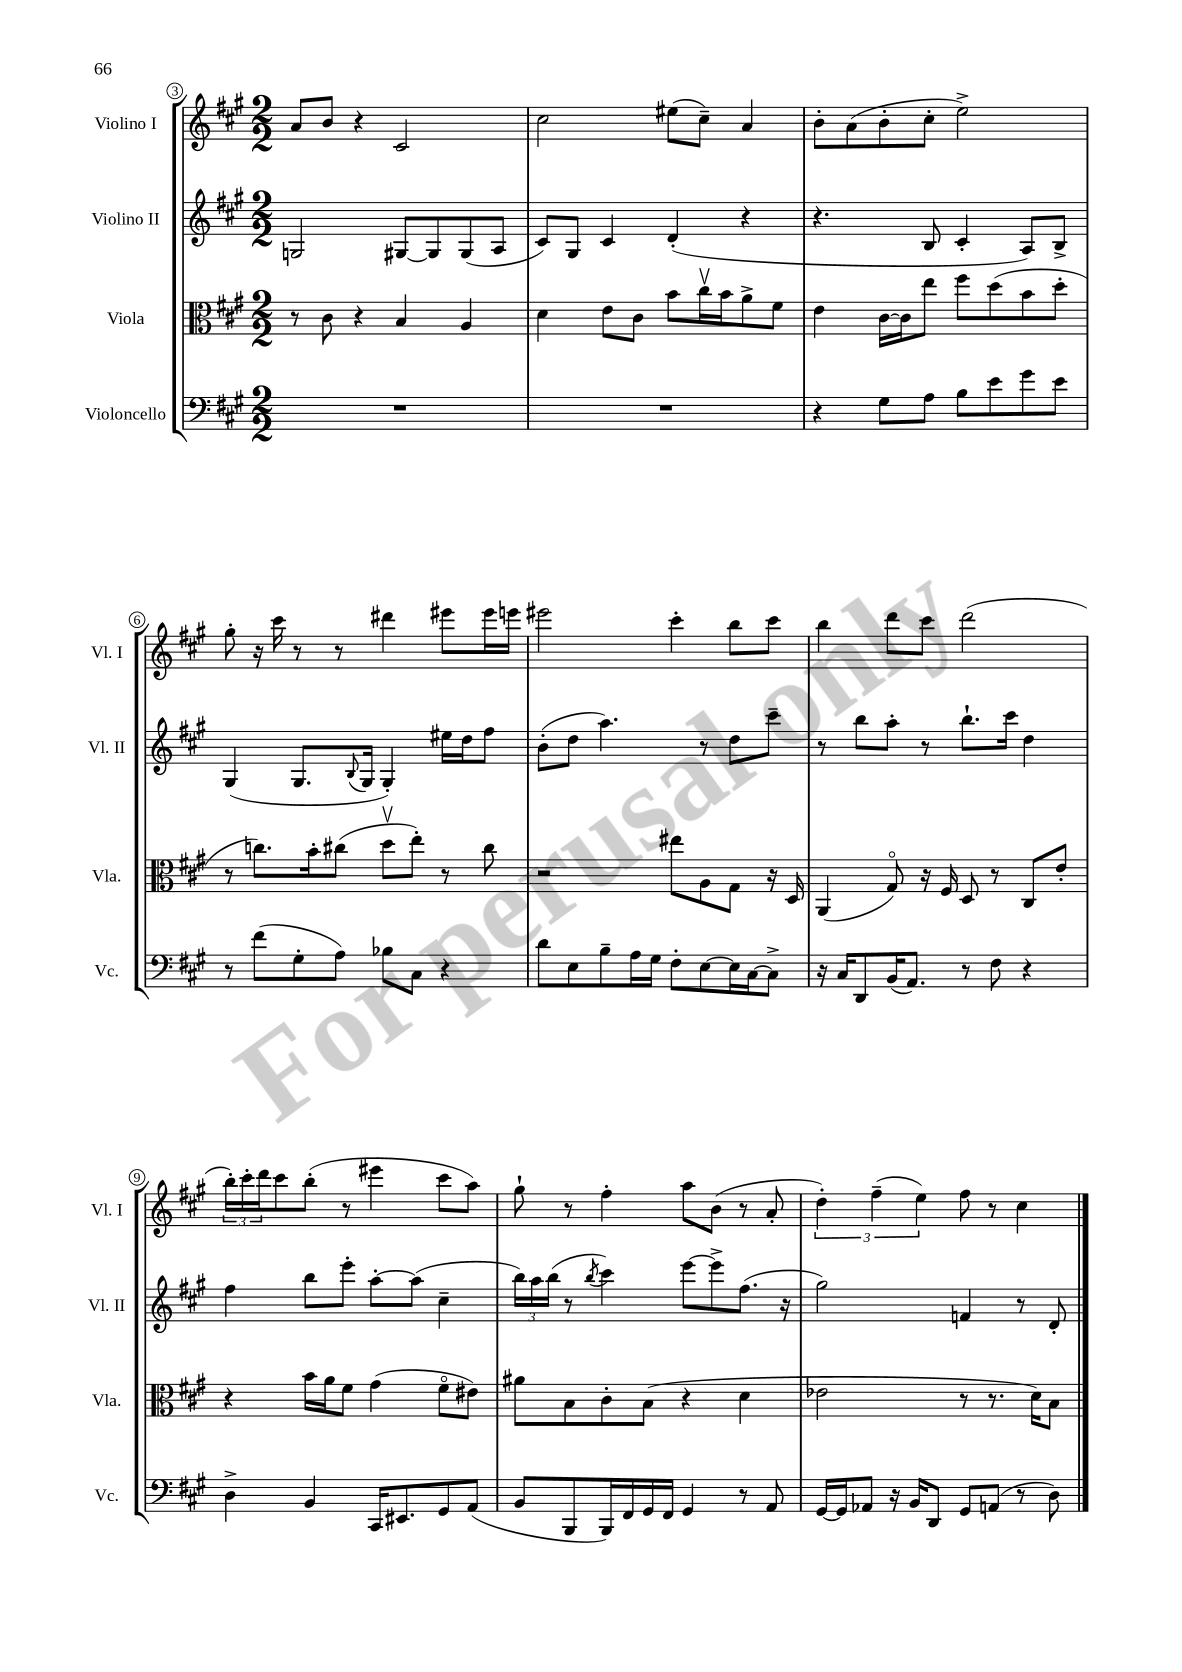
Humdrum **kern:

**kern	**kern	**kern	**kern
*part4	*part3	*part2	*part1
*staff4	*staff3	*staff2	*staff1
*I"Violoncello	*I"Viola	*I"Violino II	*I"Violino I
*I'Vc.	*I'Vla.	*I'Vl. II	*I'Vl. I
*clefF4	*clefC3	*clefG2	*clefG2
*k[f#c#g#]	*k[f#c#g#]	*k[f#c#g#]	*k[f#c#g#]
*M2/2	*M2/2	*M2/2	*M2/2
=3	=3	=3	=3
1r	8r	2Gn/	8a/L
.	8c#\	.	8b/J
.	4r	.	4r
.	4B/	[8G#X/L	2c#/
.	.	8G#/]	.
.	4A/	(8G#/	.
.	.	8A/J	.
=4	=4	=4	=4
1r	4d\	8c#/L)	2cc#\
.	.	8G#/J	.
.	8e\L	4c#/	.
.	8c#\J	.	.
.	8b\L	(4d'/	(8ee#X\L
.	16cc#v\L	.	8cc#~\J)
.	16b\J	.	.
.	8a^\	4r	4a/
.	8f#\J	.	.
=5	=5	=5	=5
4r	4e\	4.r	8b'\L
.	.	.	(8a\
8G#\L	[16c#\LL	.	8b'\
.	16c#\J]	.	.
8A\J	8ee\J	8B/	8cc#'\J
8B\L	8ff#\L	4c#'/	2ee^\)
8e\	(8dd\	.	.
8g#\	8b\	8A/L)	.
8e\J	8dd'\J	8B^/J	.
!!LO:LB:g=z
=6	=6	=6	=6
8r	8r	(4G#/	8gg#'\
(8f#\L	8.ccn\L)	.	16r
.	.	.	16ccc#\
8G#'\	.	8.G#/L	8r
.	16b'\k	.	.
8A\J)	(8cc#X\J	.	8r
.	.	8qqB/	.
.	.	16G#/Jk	.
8B-X\L	8ddv\L	4G#'/)	4ddd#X\
8C#\J	8ee'\J)	.	.
4r	8r	16ee#X\LL	8eee#X\L
.	.	16dd\J	.
.	8cc#\	8ff#\J	16eee#\L
.	.	.	16eeen\JJ
=7	=7	=7	=7
8d\L	2r	(8b'\L	2eee#X\
8E\	.	8dd\J	.
8B~\	.	4.aa\)	.
16A\L	.	.	.
16G#\JJ	.	.	.
8F#'\L	8ee#X\L	.	4ccc#'\
[8E\	8A\	8r	.
16E\L]	8G#\J	8dd\L	8bb\L
[16C#\J	.	.	.
8C#^\J]	16r	8ccc#~\J	8ccc#\J
.	16D/	.	.
=8	=8	=8	=8
16r	(4AA/	8r	4bb\
16C#/KL	.	.	.
8DD/	.	8bb\L	.
(16BB/K	8G#/)	8aa'\J	8ddd\L
8.AA/J)	.	.	.
.	16r	8r	8ccc#\J
.	16F#/	.	.
8r	8D/	8.bb`\L	(2ddd\
8F#\	8r	.	.
.	.	16ccc#\Jk	.
4r	8C#/L	4dd\	.
.	8e'/J	.	.
!!LO:LB:g=z
=9	=9	=9	=9
4D^\	4r	4ff#\	24bb'\LL)
.	.	.	24ccc#'\
.	.	.	24ddd\J
.	.	.	8ccc#\
4BB/	16b\LL	8bb\L	(8bb'\J
.	16a\J	.	.
.	8f#\J	8eee'\J	8r
16CC#/KL	(4g#\	[8aa'\L	4eee#X\
8.EE#X/	.	.	.
.	.	(8aa\J]	.
8GG#/	8f#\L	4cc#~\	8ccc#\L
(8AA/J	8e#X\J)	.	8aa\J)
=10	=10	=10	=10
8BB/L	8a#X\L	24bb\LL)	8gg#`\
.	.	24aa\	.
.	.	(24bb\JJ	.
8BBB/	8B\	8r	8r
.	.	8qbb/	.
16BBB/L)	8c#'\	4ccc#\)	4ff#'\
16FF#/	.	.	.
16GG#/	(8B\J	.	.
16FF#/JJ	.	.	.
4GG#/	4r	[8eee\L	8aa\L
.	.	8eee^\]	(8b\J
8r	4d\	(8.ff#\J	8r
8AA/	.	.	8a'/
.	.	16r	.
=11	=11	=11	=11
[16GG#/LL	2e-X\	2gg#\)	6dd'\)
16GG#/J]	.	.	.
8AA-X/J	.	.	.
.	.	.	(6ff#~\
16r	.	.	.
16BB/KL	.	.	.
.	.	.	6ee\)
8DD/J	.	.	.
8GG#/L	8r	4fn/	8ff#\
(8AAn/J	8.r	.	8r
8r	.	8r	4cc#\
.	16d\KL)	.	.
8D\)	8B\J	8d'/	.
==	==	==	==
*-	*-	*-	*-
